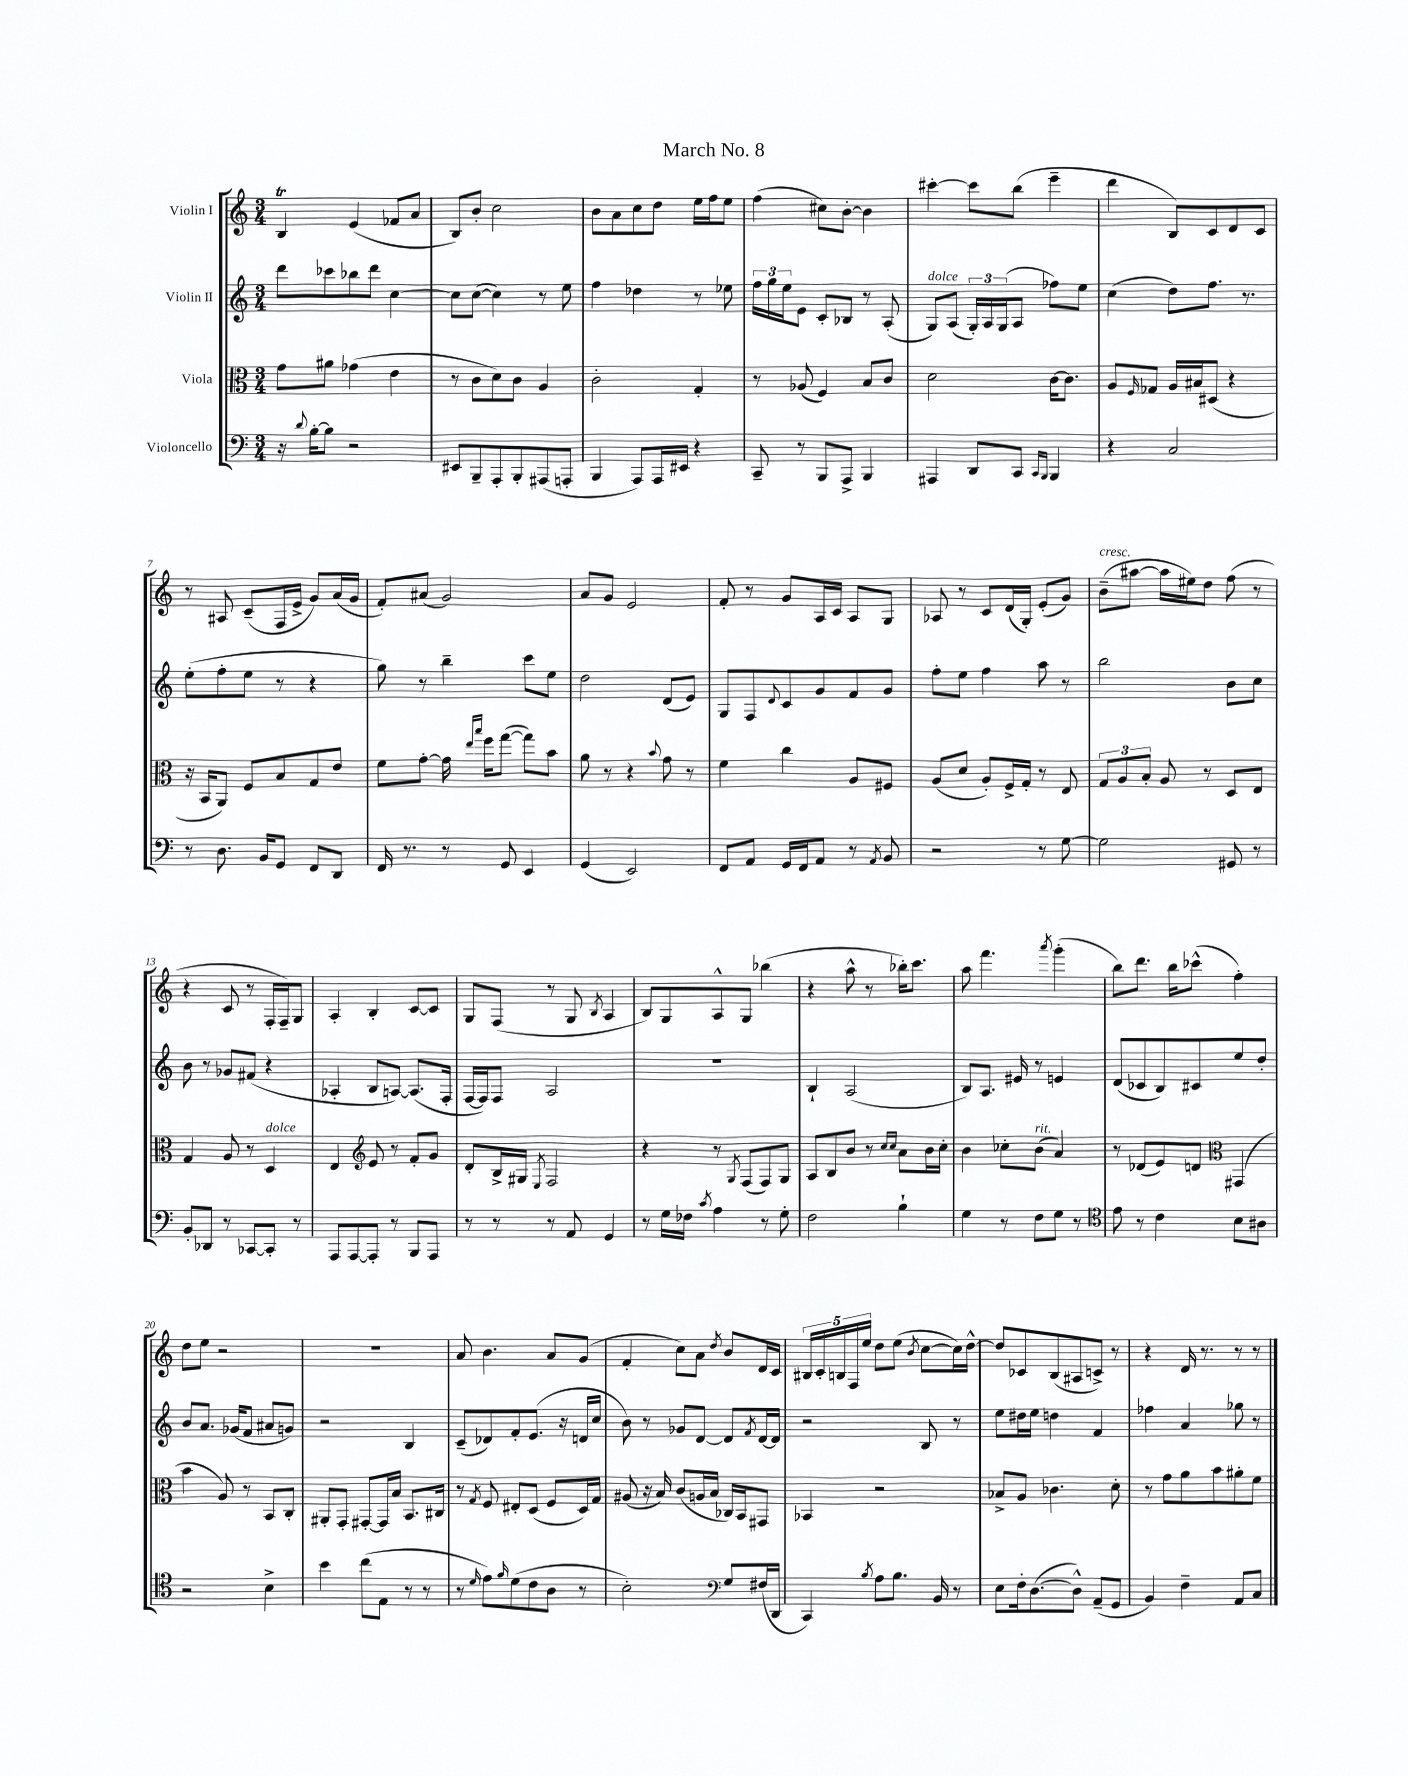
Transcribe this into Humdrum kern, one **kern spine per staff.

**kern	**kern	**kern	**kern
*part4	*part3	*part2	*part1
*staff4	*staff3	*staff2	*staff1
*I"Violoncello	*I"Viola	*I"Violin II	*I"Violin I
*clefF4	*clefC3	*clefG2	*clefG2
*k[]	*k[]	*k[]	*k[]
*M3/4	*M3/4	*M3/4	*M3/4
=1	=1	=1	=1
16r	8g\L	8ddd\L	4Bt/
8qqd/	.	.	.
[16B'\KL	.	.	.
8B\J]	8a#X\J	8ccc-X\	.
2r	(4g-X\	8bb-X\	(4e/
.	.	8ddd\J	.
.	4e\	[4cc\	8f-X/L
.	.	.	8a/J
=2	=2	=2	=2
8EE#X/L	8r	8cc\L]	8B/L)
8BBB~/	8c\L	([8cc\J	8b'/J
8AAA'/	8d\)	4cc\])	2cc\
8BBB'/	8c\J	.	.
(8AAA#X/	4A/	8r	.
8AAAn'/J	.	8ee\	.
=3	=3	=3	=3
4BBB/	2c'\	4ff\	8b\L
.	.	.	8a\
8AAA/L)	.	4dd-X\	8cc\
16AAA/L	.	.	8dd\J
16EE#X/JJ	.	.	.
4r	4G'/	8r	16ee\LL
.	.	.	16ff\J
.	.	8ee-X\	8ee\J
=4	=4	=4	=4
8CC~/	8r	24ff\LL	(4ff\
.	.	24gg\	.
.	.	24ee\J	.
8r	(8A-X/	8e\J	.
8BBB/L	4F/)	8c'/L	8cc#X\L)
8AAA^/J	.	8B-X/J	[8b'\J
4BBB/	8B/L	8r	4b\]
.	8c/J	(8A'/	.
=5	=5	=5	=5
!	!	!LO:TX:a:i:t=dolce	!
4AAA#X/	2d\	8G/L)	[4ccc#X'\
.	.	(8A/J	.
8DD/L	.	24G'/LL)	8ccc#\L]
.	.	24A/	.
.	.	(24G/J	.
8CC/J	.	8A/J	(8bb\J
16qqCC/LL	.	.	.
16qqBBB/JJ	.	.	.
4BBB/	[16c\KL	8ff-X\L)	4eee~\
.	8.c\J]	.	.
.	.	8ee\J	.
=6	=6	=6	=6
4r	8A/L	(4cc\	4ddd\
.	16qqF/	.	.
.	8G-X/J	.	.
2C/	16A/LL	8dd\L)	8B/L)
.	16B#X/J	.	.
.	(8D#X/J	8.ff\J	8c/
.	4r	.	8d/
.	.	8.r	.
.	.	.	8c/J
!!LO:LB:g=z
=7	=7	=7	=7
8r	16r	(8ee'\L	8r
.	16BB/KL	.	.
8.D\	8AA/J)	8ff'\	8A#X/
.	8F/L	8ee\J	(8c~/L
16BB/KL	.	.	.
8GG/J	8B/	8r	16F/L
.	.	.	16e^/JJ
8FF/L	8G/	4r	8g/L)
8DD/J	8e/J	.	(16a/L
.	.	.	16g/JJ
=8	=8	=8	=8
16FF/	8f\L	8gg\)	8f'/L)
8.r	.	.	.
.	[8g'\J	8r	(8a#X/J
8r	16g\]	4bb~\	2g/)
.	16qqee/LL	.	.
.	16qqbb/JJ	.	.
.	16ff\KL	.	.
8GG/	([8gg\J	.	.
4EE/	8gg\L])	8ccc\L	.
.	8b\J	8ee\J	.
=9	=9	=9	=9
(4GG/	8a\	2dd\	8a/L
.	8r	.	8g/J
2EE/)	4r	.	2e/
.	8qqb/	.	.
.	8g\	(8d/L	.
.	8r	8e/J)	.
=10	=10	=10	=10
8FF/L	4f\	8G/L	8f'/
8AA/J	.	8F/	8r
.	.	8qqd/	.
16GG/LL	4cc\	8c/	8g/L
16FF/J	.	.	.
8AA/J	.	8g/	16A/L
.	.	.	16c/JJ
8r	8A/L	8f/	8A/L
8qAA/	.	.	.
8BB/	8F#X/J	8g/J	8G/J
=11	=11	=11	=11
2r	(8A/L	8ff'\L	8A-X/
.	8d/J	8ee\J	8r
.	8A'/L)	4ff\	8c/L
.	16F^/L	.	(16d/L
.	16G'/JJ	.	16G'/JJ)
8r	8r	8aa\	(8e'/L
[8G\	8E/	8r	8g/J)
=12	=12	=12	=12
!	!	!	!LO:TX:a:i:t=cresc.
2G\]	12G/L	2bb\	(8b~\L
.	12A/	.	.
.	.	.	[8aa#X\J
.	12B'/J	.	.
.	8A/	.	16aa#\LL]
.	.	.	16ee#X\J)
.	8r	.	8dd\J
8GG#X/	8D/L	8b\L	(8ff\
8r	8E/J	8cc\J	8r
!!LO:LB:g=z
=13	=13	=13	=13
8BB'/L	4G/	8b\	4r
8DD-X/J	.	8r	.
8r	8A/	8g-X/L	8c/
[8CC-X/L	8r	(8f#X/J	8r
!	!LO:TX:a:i:t=dolce	!	!
8CC-'/J]	4D/	4r	16F'/LL
.	.	.	16F~/J)
8r	.	.	8G/J
=14	=14	=14	=14
8AAA/L	4E/	4A-X'/	4A'/
[8AAA/	.	.	.
*	*clefG2	*	*
8AAA'/J]	8e/	8B/L	4B'/
8r	8r	[8An/J)	.
8BBB/L	8f'/L	(8.A/L]	[8c/L
8AAA/J	8g/J	.	8c/J]
.	.	16F'/Jk	.
=15	=15	=15	=15
8r	8d'/L	[16F/LL	8G/L
.	.	16F/J])	.
8r	16B^/L	8F/J	(8F/J
.	16G#X/JJ	.	.
.	8qE/	.	.
8r	2F/	2A/	8r
8AA/	.	.	8G/
.	.	.	8qB/
4GG/	.	.	4A/
=16	=16	=16	=16
8r	4r	2.r	8B/L)
16G\LL	.	.	8G/
16F-X\JJ	.	.	.
8qc/	.	.	.
4A\	8r	.	8A^^/
.	8qG/	.	.
.	(8F/L	.	8G/J
8r	8F/)	.	(4bb-X\
8G'\	8G/J	.	.
=17	=17	=17	=17
2F\	8A/L	4B`/	4r
.	8B/	.	.
.	8b/J	(2A/	8aa^^\
.	8r	.	8r
.	16qqcc/LL	.	.
.	16qqcc/JJ	.	.
4B`\	8a\L	.	16bb-X'\KL)
.	.	.	8.ccc\J
.	16b\L	.	.
.	16cc'\JJ	.	.
=18	=18	=18	=18
4G\	4b\	8B/L)	8aa\
.	.	8.A/J	4.fff\
8r	8cc-X'\L	.	.
.	.	16e#X/	.
!	!LO:TX:a:i:t=rit.	!	!
8F\L	(8b\J	8r	.
.	.	.	8qaaa/
8G\J	4a/)	4en/	(4ggg'\
8r	.	.	.
=19	=19	=19	=19
*clefC4	*	*	*
8e\	8r	(8d/L	8bb\L)
8r	(8d-X/L	8c-X/	8.ddd\J
4c\	8e/)	8B/)	.
.	.	.	16bb\KL
.	8dn/J	8c#X/	(8ccc-X^^\J
*	*clefC3	*	*
8B\L	(4GG#X/	8ee/	4ff'\)
8A#X\J	.	8dd'/J	.
!!LO:LB:g=z
=20	=20	=20	=20
2r	4b\	8b/L	8dd\L
.	.	8.a/J	8ee\J
.	8A/)	.	2r
.	.	(16g-X/KL	.
.	8r	8f/J	.
4B^\	8BB/L	8a#X/L	.
.	8C'/J	8gn/J)	.
=21	=21	=21	=21
4b\	8AA#X'/L	2r	2.r
.	8GG'/J	.	.
(8cc\L	[8GG#X'/L	.	.
8E\J	16GG#/L]	.	.
.	16B/JJ	.	.
8r	8.BB/L	4B/	.
8r	.	.	.
.	16C#X/Jk	.	.
=22	=22	=22	=22
8r	8r	(8c~/L	8a/
16qqd/	8qG/	.	.
8e\L)	8F/	8d-X/)	4.b\
16qqf/	.	.	.
(8d\	8E#X'/L	8f'/	.
8c\	(8D/J	(8.e/J	.
8A\J	8F/L	.	8a/L
.	.	16r	.
8r	16D/L)	16dn/LL	(8g/J
.	16G/JJ	16cc/JJ	.
=23	=23	=23	=23
2B'\)	(8A#X/	8b\)	4f'/
.	16r	8r	.
.	16B/)	.	.
.	(8c/L	8g-X/L	8cc\L)
.	16An/L	[8d/J	8a\J
.	16B/JJ	.	.
*clefF4	*	*	*
.	.	.	8qdd/
8G/L	16C-X/LL)	8d/L]	8b/L
.	16BB/J	.	.
.	.	8qf/	.
(16F#X/L	8GG#X/J	[16d/L	16d/L
16DD/JJ	.	16d/JJ]	16c/JJ
=24	=24	=24	=24
4CC/)	4BB-X/	2r	20B#X/LL
.	.	.	20c'/
.	.	.	20Bn/
.	.	.	20F/
.	.	.	20ee/JJ
8qB/	.	.	.
8A\L	2r	.	8dd\L
8.B\J	.	.	(8ee\J
.	.	.	8qb/
.	.	8B/	[8cc\L
16BB/	.	.	.
8r	.	8r	16cc\L])
.	.	.	[16dd^^\JJ
=25	=25	=25	=25
8E\L	8B-X^/L	8ee\L	8dd/L]
16F'\k	8A/J	16dd#X\L	8c-X/
([8.D\	.	16ee\JJ	.
.	4.c-X\	4ddn\	(8B/
8D^^\J])	.	.	8A#X/
(8AA~/L	.	4f/	8cn^/J)
8GG/J	8d'\	.	8r
=26	=26	=26	=26
4BB/)	8r	4ff-X\	4r
.	8g\L	.	.
4F~\	8a\	4a/	16d/
.	.	.	8.r
.	8b\	.	.
8AA/L	8a#X'\	8gg-X\	8r
8C/J	8f\J	8r	8r
==	==	==	==
*-	*-	*-	*-
